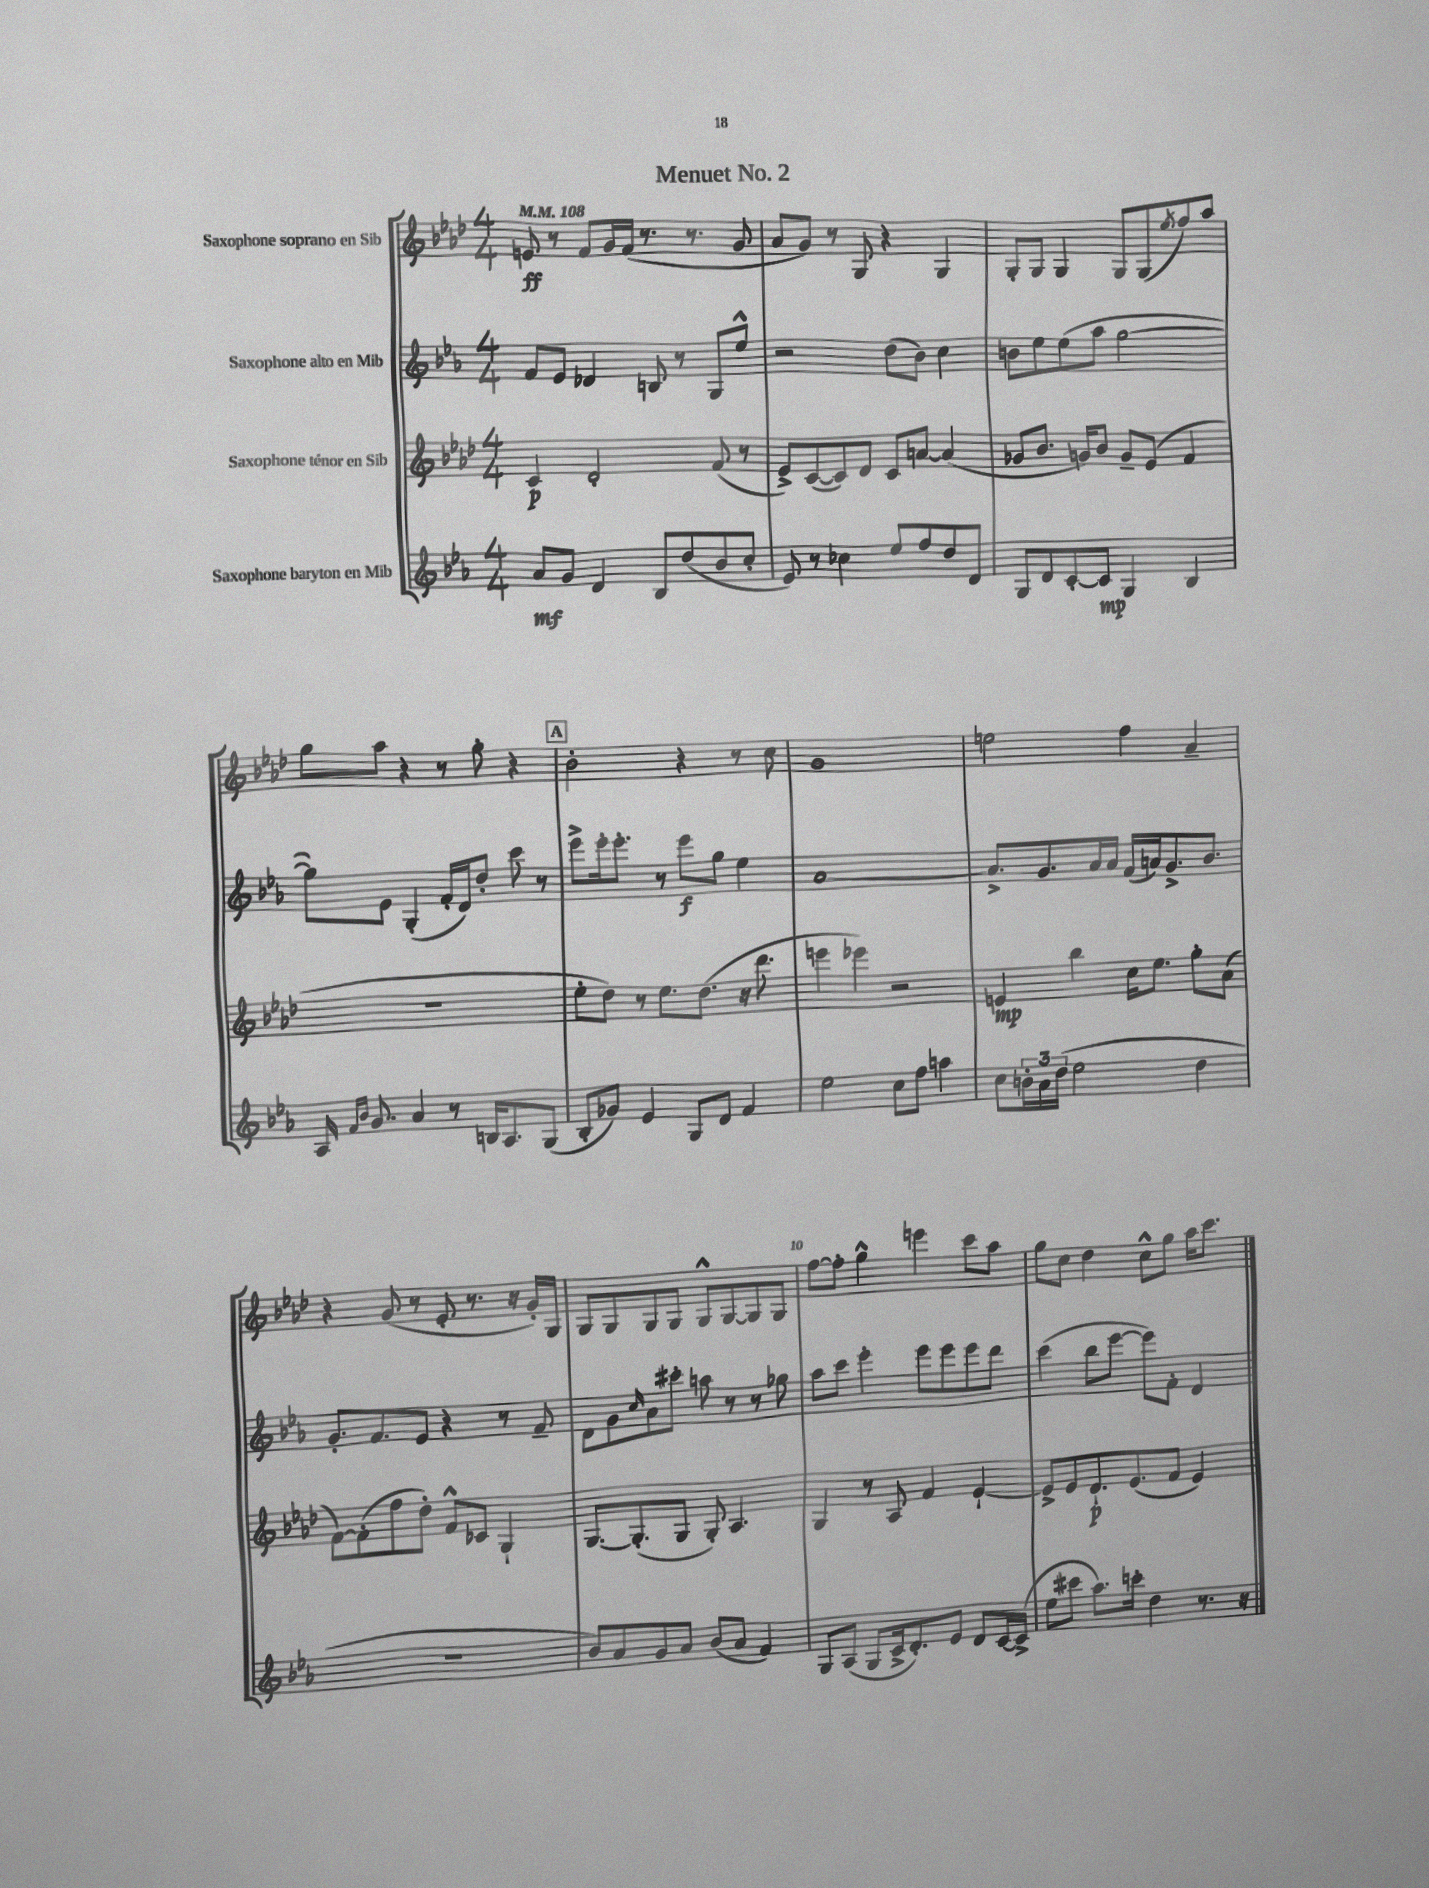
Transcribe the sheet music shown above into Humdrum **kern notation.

**kern	**dynam	**kern	**dynam	**kern	**dynam	**kern	**dynam
*part4	*part4	*part3	*part3	*part2	*part2	*part1	*part1
*staff4	*staff4	*staff3	*staff3	*staff2	*staff2	*staff1	*staff1
*I"Saxophone baryton en Mib	*	*I"Saxophone ténor en Sib	*	*I"Saxophone alto en Mib	*	*I"Saxophone soprano en Sib	*
*clefG2	*	*clefG2	*	*clefG2	*	*clefG2	*
*k[b-e-a-]	*	*k[b-e-a-d-]	*	*k[b-e-a-]	*	*k[b-e-a-d-]	*
*M4/4	*	*M4/4	*	*M4/4	*	*M4/4	*
*MM108	*	*MM108	*	*MM108	*	*MM108	*
=1	=1	=1	=1	=1	=1	=1	=1
8a-/L	mf	4c/	p	8f/L	.	8en/	ff
8g/J	.	.	.	8e-/J	.	8r	.
4d/	.	2d-'/	.	4d-X/	.	8f/L	.
.	.	.	.	.	.	16g/L	.
.	.	.	.	.	.	(16f/JJ	.
8B-/L	.	.	.	8Bn/	.	8.r	.
(8dd/	.	.	.	8r	.	.	.
.	.	.	.	.	.	8.r	.
8b-/	.	(8f/	.	8G/L	.	.	.
8cc'/J	.	8r	.	8ee-^^/J	.	8g/	.
=2	=2	=2	=2	=2	=2	=2	=2
8e-/)	.	8e-^/L)	.	2r	.	8a-/L	.
8r	.	([8c/	.	.	.	8g/J)	.
4cc-X\	.	8c/])	.	.	.	8r	.
.	.	8d-/J	.	.	.	8G/	.
8ee-/L	.	8c/L	.	(8dd\L	.	4r	.
8ff/	.	[8an/J	.	8b-\J)	.	.	.
8dd/	.	(4a/]	.	4cc\	.	4G/	.
8d/J	.	.	.	.	.	.	.
=3	=3	=3	=3	=3	=3	=3	=3
8G/L	.	8g-X/L	.	8bn\L	.	8G'/L	.
8d/	.	8.b-/J	.	8ee-\	.	8G/J	.
[8c'/	.	.	.	(8ee-\	.	4G/	.
.	.	16gn/KL)	.	.	.	.	.
8c/J]	mp	8b-/J	.	8aa-\J	.	.	.
4G/	.	8g~/L	.	[2gg\	.	8G/L	.
.	.	(8e-/J	.	.	.	(8G/	.
.	.	.	.	.	.	8qee-/	.
4B-/	.	4f/	.	.	.	8ff/)	.
.	.	.	.	.	.	8aa-/J	.
!!LO:LB:g=z
=4	=4	=4	=4	=4	=4	=4	=4
16A-/	.	1r	.	8gg\L])	.	8gg\L	.
16qqf/LL	.	.	.	.	.	.	.
16qqb-/JJ	.	.	.	.	.	.	.
8.g/	.	.	.	.	.	.	.
.	.	.	.	8e-\J	.	8aa-\J	.
4a-/	.	.	.	(4G'/	.	4r	.
8r	.	.	.	16f'/LL	.	8r	.
.	.	.	.	16d/J)	.	.	.
16Bn/KL	.	.	.	8dd'/J	.	8gg'\	.
8.A-/	.	.	.	.	.	.	.
.	.	.	.	8ccc\	.	4r	.
(8G/J	.	.	.	8r	.	.	.
!!LO:REH:place=s1:t=A
=5	=5	=5	=5	=5	=5	=5	=5
8B-'/L	.	8ee-'\L	.	8eee-^\L	.	2b-'\	.
8g-X/J)	.	8dd-\J)	.	16eee-'\k	.	.	.
.	.	.	.	8.eee-'\J	.	.	.
4e-/	.	8r	.	.	.	.	.
.	.	8.ee-\L	.	8r	.	.	.
8G/L	.	.	.	8eee-\L	f	4r	.
.	.	(8.dd-\J	.	.	.	.	.
8d/J	.	.	.	8gg\J	.	.	.
4f/	.	16r	.	4ee-\	.	8r	.
.	.	8.ddd-\	.	.	.	.	.
.	.	.	.	.	.	8cc\	.
=6	=6	=6	=6	=6	=6	=6	=6
2ee-\	.	4eeen\	.	[1a-	.	1g	.
.	.	4eee-X\)	.	.	.	.	.
8cc\L	.	2r	.	.	.	.	.
8ff\J	.	.	.	.	.	.	.
4aan\	.	.	.	.	.	.	.
=7	=7	=7	=7	=7	=7	=7	=7
8cc\L	.	4en/	mp	8.a-^/L]	.	2een\	.
24bn'\L	.	.	.	.	.	.	.
24a-\	.	.	.	.	.	.	.
.	.	.	.	8.g/	.	.	.
(24dd\JJ	.	.	.	.	.	.	.
2ee-\	.	4bb-\	.	.	.	.	.
.	.	.	.	16a-/L	.	.	.
.	.	.	.	16a-/JJ	.	.	.
.	.	16cc\KL	.	(16f/LL	.	4ff\	.
.	.	8.ee-\J	.	16an/J)	.	.	.
.	.	.	.	8.g^/	.	.	.
4dd\	.	8gg'\L	.	.	.	4a-~/	.
.	.	.	.	8.b-/J	.	.	.
.	.	(8a-\J	.	.	.	.	.
!!LO:LB:g=z
=8	=8	=8	=8	=8	=8	=8	=8
1r	.	[8f\L)	.	8.g'/L	.	4r	.
.	.	(8f'\]	.	.	.	.	.
.	.	.	.	8.f/	.	.	.
.	.	8ff\	.	.	.	(8g/	.
.	.	8dd-'\J)	.	8e-/J	.	8r	.
.	.	8f^^/L	.	4r	.	8e-'/	.
.	.	8c-X/J	.	.	.	8.r	.
.	.	4G`/	.	8r	.	.	.
.	.	.	.	.	.	16r	.
.	.	.	.	8f~/	.	16g'/LL)	.
.	.	.	.	.	.	16G/JJ	.
=9	=9	=9	=9	=9	=9	=9	=9
8b-/L)	.	[8.G/L	.	8d\L	.	8G/L	.
8a-/	.	.	.	8g\	.	8G/	.
.	.	(8.G'/]	.	.	.	.	.
.	.	.	.	16qqcc/	.	.	.
8g/	.	.	.	8a-\	.	8G/	.
8a-/J	.	8G/J	.	8ccc#X'\J	.	8G/J	.
(8b-/L	.	8G'/)	.	8aan\	.	8G^^/L	.
8a-/J	.	4.A-/	.	8r	.	[8G/	.
4f/)	.	.	.	8r	.	8G/]	.
.	.	.	.	8gg-X\	.	8G/J	.
=10	=10	=10	=10	=10	=10	=10	=10
8G/L	.	4G/	.	8aa-\L	.	[8ff\L	.
(8A-/J	.	.	.	8ccc\J	.	8ff'\J]	.
8G/L	.	8r	.	4eee-'\	.	4gg^^\	.
16c^/k	.	8A-/	.	.	.	.	.
8.d'/)	.	.	.	.	.	.	.
.	.	4f/	.	8eee-\L	.	4eeen\	.
8e-/J	.	.	.	8eee-\	.	.	.
8d/L	.	[4e-`/	.	8eee-\	.	8ccc\L	.
[16c/L	.	.	.	8ddd\J	.	8aa-\J	.
(16c^/JJ]	.	.	.	.	.	.	.
=11	=11	=11	=11	=11	=11	=11	=11
8ee-\L	.	8e-^/L]	.	(4ccc\	.	8gg\L	.
8ccc#X\J	.	8e-/	.	.	.	8cc\J	.
8.aa-\L)	.	8.d-`/	p	8bb-\L	.	4dd-\	.
.	.	.	.	[8eee-\J	.	.	.
16cccn'\Jk	.	(8.e-/	.	.	.	.	.
4dd\	.	.	.	8eee-\L])	.	8cc^^\L	.
.	.	8f/J	.	8f'\J	.	8gg\J	.
8.r	.	4e-/)	.	4d/	.	16aa-\KL	.
.	.	.	.	.	.	8.ccc\J	.
16r	.	.	.	.	.	.	.
==	==	==	==	==	==	==	==
*-	*-	*-	*-	*-	*-	*-	*-
